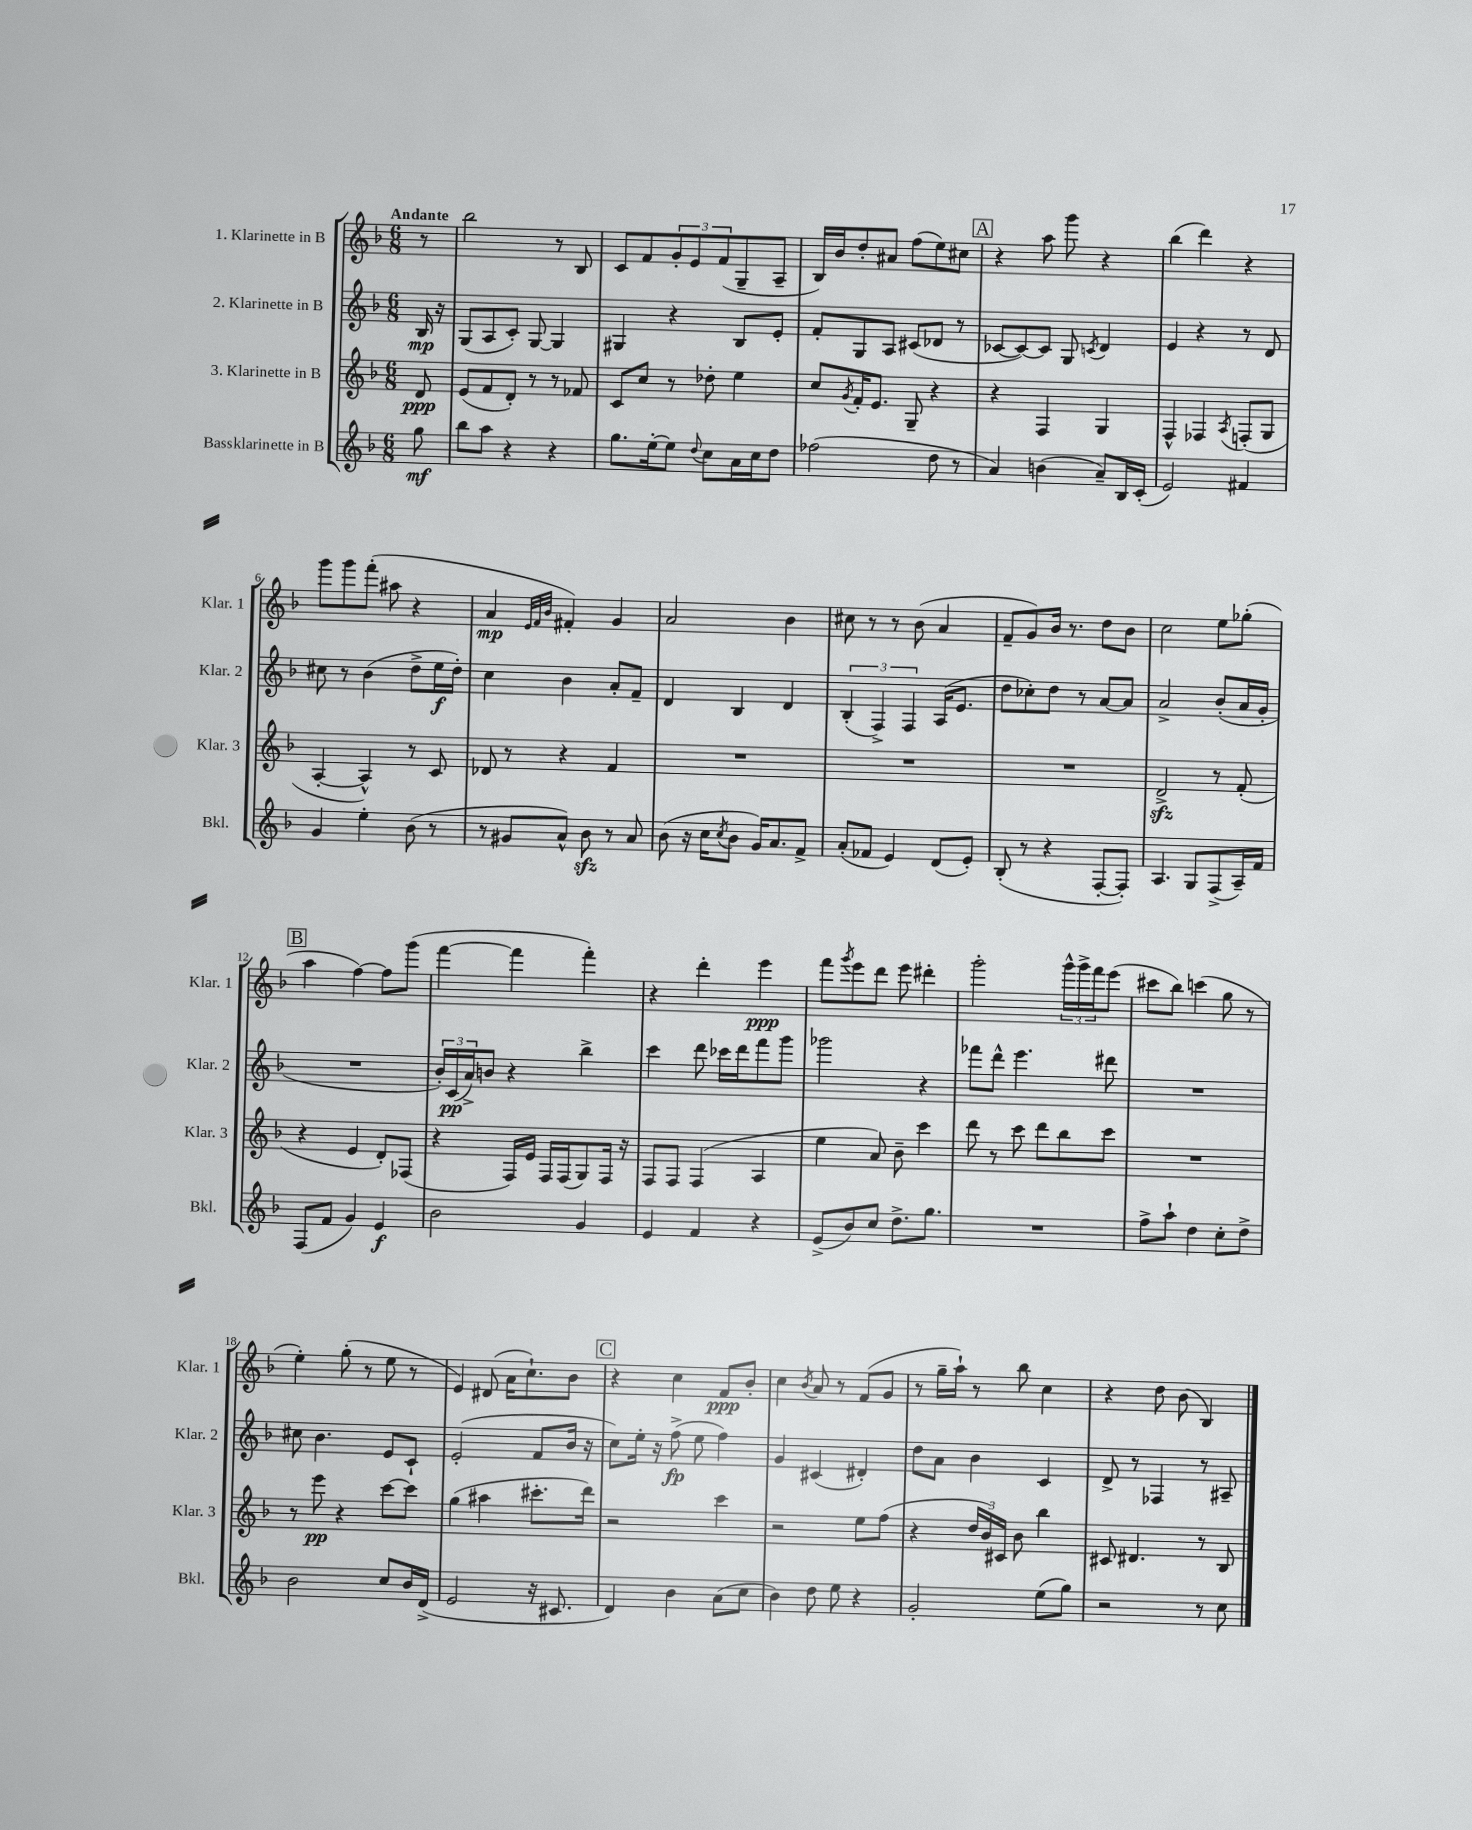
<<
\new StaffGroup <<
\new Staff = "s0" \with { instrumentName = "1. Klarinette in B" shortInstrumentName = "Klar. 1" } {
    \clef treble \key f \major \numericTimeSignature \time 6/8 \partial 8 \tempo "Andante"
    r8 |
    bes''2 r8 bes8 |
    c'8 f'8 \tuplet 3/2 { g'8-. e'8 f'8( } g8-- a8-- |
    bes16) bes'16 d''8-. ais'8 f''8( e''8) cis''8 |
    \mark \markup { \box "A" } r4 a''8 g'''8 r4 |
    bes''4( d'''4) r4 |
    g'''8 g'''8 f'''8-.( ais''8 r4 |
    a'4\mp \grace { e'32 f'32 bes'32 } fis'4-.) g'4 |
    a'2 bes'4 |
    cis''8 r8 r8 bes'8( a'4 |
    f'8-- g'8) bes'16 r8. d''8 bes'8 |
    c''2 e''8 ges''8-.( |
    \mark \markup { \box "B" } a''4 f''4~) f''8 g'''8( |
    f'''4~ f'''4 f'''4-.) |
    r4 d'''4-. e'''4\ppp |
    f'''8 \acciaccatura { g'''8 } e'''8 d'''8 e'''8 dis'''4-. |
    g'''2-. \tuplet 3/2 { g'''16-^ g'''16-> f'''16 } e'''8( |
    cis'''8 bes''8) c'''4( g''8 r8 |
    e''4-.) g''8-.( r8 e''8 r8 |
    e'4) dis'8( a'16 c''8.-!) bes'8 |
    \mark \markup { \box "C" } r4 c''4 f'8\ppp bes'8-. |
    c''4 \acciaccatura { bes'8 } a'8 r8 f'8( g'8 |
    r8 g''16-- a''16-!) r8 bes''8 c''4 |
    r4 d''8 bes'8( bes4) \bar "|." |
}
\new Staff = "s1" \with { instrumentName = "2. Klarinette in B" shortInstrumentName = "Klar. 2" } {
    \clef treble \key f \major \numericTimeSignature \time 6/8 \partial 8
    bes16\mp r16 |
    g8( a8 c'8-.) g8~ g4 |
    gis4 r4 bes8 e'8-. |
    f'8-. g8 a8 cis'8( des'8 r8 |
    \mark \markup { \box "A" } ces'8~ ces'8~) ces'8 g8 \acciaccatura { c'8 } d'4 |
    e'4 r4 r8 d'8 |
    cis''8 r8 bes'4( d''8-> e''16\f d''16-.) |
    c''4 bes'4 a'8-. f'8-- |
    d'4 bes4 d'4 |
    \tuplet 3/2 { bes4-.( f4->) f4 } a16( e'8. |
    d''8 ces''8-.) d''8 r8 a'8~ a'8 |
    a'2-> bes'8-.( a'16 g'16-. |
    \mark \markup { \box "B" } R2. |
    \tuplet 3/2 { bes'16-.) c'16\pp( a'16->) } b'8 r4 bes''4-> |
    c'''4 d'''8 ces'''16 d'''16 f'''8 g'''8 |
    ges'''2 r4 |
    fes'''8 d'''8-^ e'''4. dis'''8 |
    R2. |
    cis''8 bes'4. e'8 c'8-! |
    e'2-.( f'8 bes'16 r16 |
    \mark \markup { \box "C" } c''8) e''16-. r16 f''8->\fp( e''8 f''4) |
    g'4 cis'4( dis'4-.) |
    d''8 a'8 bes'4 c'4 |
    d'8-> r8 fes4 r8 ais8-- \bar "|." |
}
\new Staff = "s2" \with { instrumentName = "3. Klarinette in B" shortInstrumentName = "Klar. 3" } {
    \clef treble \key f \major \numericTimeSignature \time 6/8 \partial 8
    d'8\ppp |
    e'8( f'8 d'8-.) r8 r8 fes'8 |
    c'8 c''8 r8 des''8-. e''4 |
    c''8 \acciaccatura { g'8 } f'16-. e'8. g8-- r4 |
    \mark \markup { \box "A" } r4 f4 g4 |
    f4-^ fes4 \acciaccatura { a8 } f8-.( g8 |
    a4~-. a4-^) r8 c'8 |
    des'8 r8 r4 f'4 |
    R2. |
    R2. |
    R2. |
    d'2->\sfz r8 f'8-.( |
    \mark \markup { \box "B" } r4 e'4 d'8-.) fes8( |
    r4 f16) e'16 f16 f16( g8) f16 r16 |
    f8 f8 f4( a4 |
    e''4 a'8) bes'8-- c'''4 |
    d'''8 r8 c'''8 d'''8 bes''8 c'''8 |
    R2. |
    r8 e'''8\pp r4 c'''8~ c'''8 |
    g''4( ais''4 cis'''8.-. d'''16) |
    \mark \markup { \box "C" } r2 c'''4 |
    r2 e''8 f''8( |
    r4 \tuplet 3/2 { d''16 bes'16) cis'16 } bes'8 bes''4 |
    cis'8 dis'4. r8 bes8 \bar "|." |
}
\new Staff = "s3" \with { instrumentName = "Bassklarinette in B" shortInstrumentName = "Bkl." } {
    \clef treble \key f \major \numericTimeSignature \time 6/8 \partial 8
    g''8\mf |
    bes''8 a''8 r4 r4 |
    g''8. e''16~-. e''8 \appoggiatura { d''8 } c''8 a'16 c''16 d''8 |
    fes''2( d''8 r8 |
    \mark \markup { \box "A" } a'4) b'4( a'8--) bes16 c'16-.( |
    e'2) fis'4 |
    g'4 e''4-. bes'8( r8 |
    r8 gis'8 a'8-^) bes'8\sfz r8 a'8 |
    bes'8( r16 c''16 \acciaccatura { c''8 } bes'8 g'16) a'8. f'8-> |
    a'8-.( fes'8 e'4) d'8( e'8-.) |
    bes8-.( r8 r4 f8~-. f8-.) |
    a4. g8 f8->( a16--) f'16 |
    \mark \markup { \box "B" } f8( f'8 g'4) e'4\f |
    bes'2 g'4 |
    e'4 f'4 r4 |
    e'8->( bes'8) c''8 d''8.-> g''8. |
    R2. |
    f''8-> a''8-! d''4 c''8-. d''8-> |
    bes'2 c''8 bes'16 d'16->( |
    e'2 r16 cis'8. |
    \mark \markup { \box "C" } d'4) bes'4 a'8( c''8 |
    bes'4) d''8 e''8 r4 |
    g'2-. e''8( g''8) |
    r2 r8 c''8 \bar "|." |
}
>>
>>
